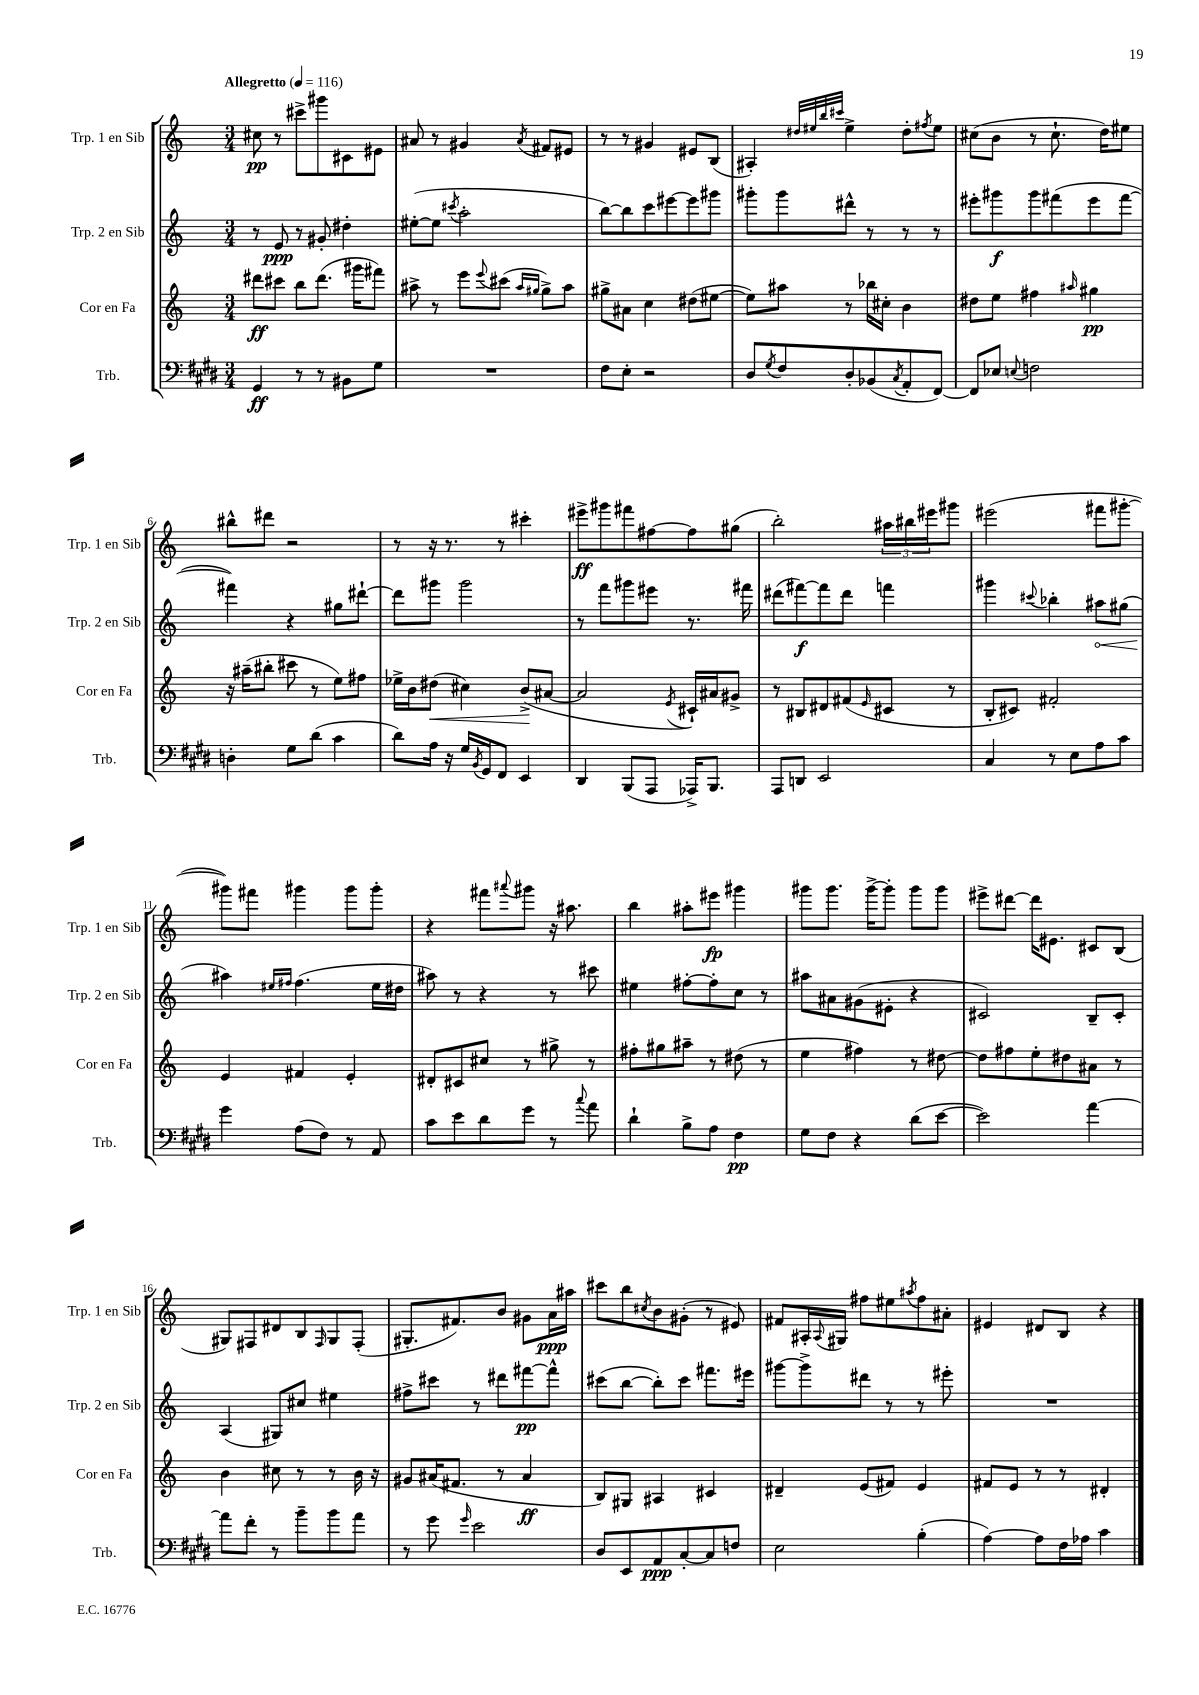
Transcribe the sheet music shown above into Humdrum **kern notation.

**kern	**kern	**kern	**kern
*staff4	*staff3	*staff2	*staff1
*clefF4	*clefG2	*clefG2	*clefG2
*k[f#c#g#d#]	*k[]	*k[]	*k[]
*M3/4	*M3/4	*M3/4	*M3/4
*MM116	*MM116	*MM116	*MM116
4GG#	8ddd#	8r	8cc#
.	8ccc#	8e	8r
8r	8bb	8r	8ccc#^
8r	(8.ddd#	8g#'	8ggg#
8BB#	.	4dd#'	8c#
.	16ggg#	.	.
8G#	8fff#)	.	8e#
=	=	=	=
2.r	8aa#^	([8ee#'	8a#
.	8r	8ee#]	8r
.	.	8qccc#	.
.	8eee	2aa'	4g#
.	8qqeee	.	.
.	(8ccc#	.	.
.	16qqaa#	.	.
.	16qqgg#	.	8qa#
.	8gg#^)	.	8f#
.	8aa#	.	8e#
=	=	=	=
8F#	8gg#^	[8bb)	8r
8E'	8a#	8bb]	8r
2r	4cc	8ccc	4g#
.	.	[8eee#	.
.	(8dd#	8eee#]	8e#
.	[8ee#	8ggg#	(8B
=	=	=	=
8D#	8ee#])	8ggg#'	4A#')
8qG#	.	.	.
8F#	8aa#	8ggg#	.
.	.	.	32qqdd#
.	.	.	32qqee#
.	.	.	32qqbb
.	.	.	32qqccc#
8D#'	8r	8ddd#^^	4ee#^
(8BB-	16bb-	8r	.
.	16cc#'	.	.
8qC#	.	.	.
8AA'	4b	8r	8dd#'
.	.	.	8qff#
[8FF#)	.	8r	8ee#
=	=	=	=
8FF#]	8dd#	8eee#'	(8cc#
8E-	8ee	8ggg#	8b
8qqE	.	.	.
2F	4ff#	8ggg#	8r
.	.	(8fff#	8.cc#`
.	16qqaa#	.	.
.	4gg#	8eee#	.
.	.	.	16dd)
.	.	[8fff#	8ee#
=	=	=	=
4D'	16r	4fff#])	8bb#^^
.	(16aa#~	.	.
.	8bb#'	.	8ddd#
8G#	8ccc#	4r	2r
(8d#	8r	.	.
4c#	8ee)	8gg#	.
.	8ff#	[8ddd#`	.
=	=	=	=
8d#)	16ee-^	8ddd#]	8r
.	16b	.	.
16A	(8dd#	8ggg#	16r
16r	.	.	8.r
16G#	4cc#)	2ggg#	.
8qBB	.	.	.
16GG#	.	.	.
8FF#	.	.	8r
4EE	(8b^	.	4ccc#'
.	[8a#	.	.
=	=	=	=
4DD#	2a#]	8r	8eee#^
.	.	8fff	8ggg#
(8BBB	.	8ggg#	8fff#
8AAA	.	8eee#	[8ff#
.	8qe	.	.
16AAA-^)	16c#`)	8.r	8ff#]
8.BBB	16a#	.	.
.	8g#^	.	(8gg#
.	.	16fff#	.
=	=	=	=
8AAA	8r	(8ddd#	2bb')
8DD	8B#	[8fff#)	.
2EE	8d#	8fff#]	.
.	(8f#	8ddd#	.
.	16qqe	.	.
.	8c#	4fff	24aa#
.	.	.	24bb#
.	.	.	24eee#
.	8r	.	8ggg#
=	=	=	=
4C#	8B'	4ggg#	(2eee#
.	8c#)	.	.
.	.	8qqccc#	.
8r	2f#'	4bb-'	.
8E	.	.	.
8A	.	8aa#	8fff#
8c#	.	(8gg#	[8ggg#'
=	=	=	=
4g#	4e	4aa#)	8ggg#])
.	.	.	8fff#
.	.	16qqee#	.
.	.	16qqff#	.
(8A	4f#	(4.ff#	4ggg#
8F#)	.	.	.
8r	4e'	.	8ggg#
8AA	.	16ee#	8ggg#'
.	.	16dd#	.
=	=	=	=
8c#	8d#'	8aa#)	4r
8e	8c#	8r	.
8d#	8cc#	4r	8fff#
.	.	.	8qqaaa#
8g#	8r	.	8ggg#
8r	8gg#^	8r	16r
.	.	.	8.aa#
8qqcc#	.	.	.
8a	8r	8ccc#	.
=	=	=	=
4d#`	8ff#'	4ee#	4bb
.	8gg#	.	.
8B^	8aa#~	[8ff#'	8aa#'
8A	8r	8ff#']	8eee#
4F#	(8dd#	8cc	4ggg#
.	8r	8r	.
=	=	=	=
8G#	4ee	8aa#	8ggg#
8F#	.	8a#	8.ggg#
4r	4ff#)	(8g#	.
.	.	.	[16ggg#^
.	.	8e#'	8ggg#']
(8d#	8r	4r	8ggg#
[8e	[8dd#	.	8ggg#
=	=	=	=
2e])	8dd#]	2c#)	8eee#^
.	8ff#	.	[8ddd#
.	8ee'	.	16ddd#]
.	.	.	8.e#
.	8dd#	.	.
[4a	8a#	8B~	8c#
.	8r	8c#'	(8B
=	=	=	=
8a]	4b	(4A	8G#)
8f#'	.	.	8F#
8r	8cc#	8G#)	8d#
8b~	8r	8cc#	8B
.	.	.	16qqF#
8b	8r	4ee#	8G#
8a	16b	.	(8F#'
.	16r	.	.
=	=	=	=
8r	8g#	8ff#^	8.G#'
8g#	(16a#	8ccc#	.
.	8.f#	.	8.f#)
16qqg#	.	.	.
2e	.	8r	.
.	8r	8ddd#	8b
.	4a#	[8fff#	8g#
.	.	8fff#^^]	16a
.	.	.	16aa#
=	=	=	=
8D#	8B)	(8ccc#	8ccc#
8EE	8G#	[8bb	8bb
.	.	.	8qcc#
8AA	4A#	8bb'])	8b
[8C#'	.	8ccc#	(8g#'
8C#]	4c#	8.fff#	8r
8F	.	.	8e#)
.	.	16eee#	.
=	=	=	=
2E	4d#~	[8ggg#	8f#
.	.	8ggg#^]	16A#'
.	.	.	8qqA#
.	.	.	16G#
.	(8e	8ddd#	8ff#
.	8f#)	8r	8ee#
.	.	.	8qaa#
(4B'	4e	8r	8ff#
.	.	8eee#'	8a#'
=	=	=	=
[4A)	8f#	2.r	4e#
.	8e	.	.
8A]	8r	.	8d#
16F#	8r	.	8B
16A-	.	.	.
4c#	4d#'	.	4r
==	==	==	==
*-	*-	*-	*-
